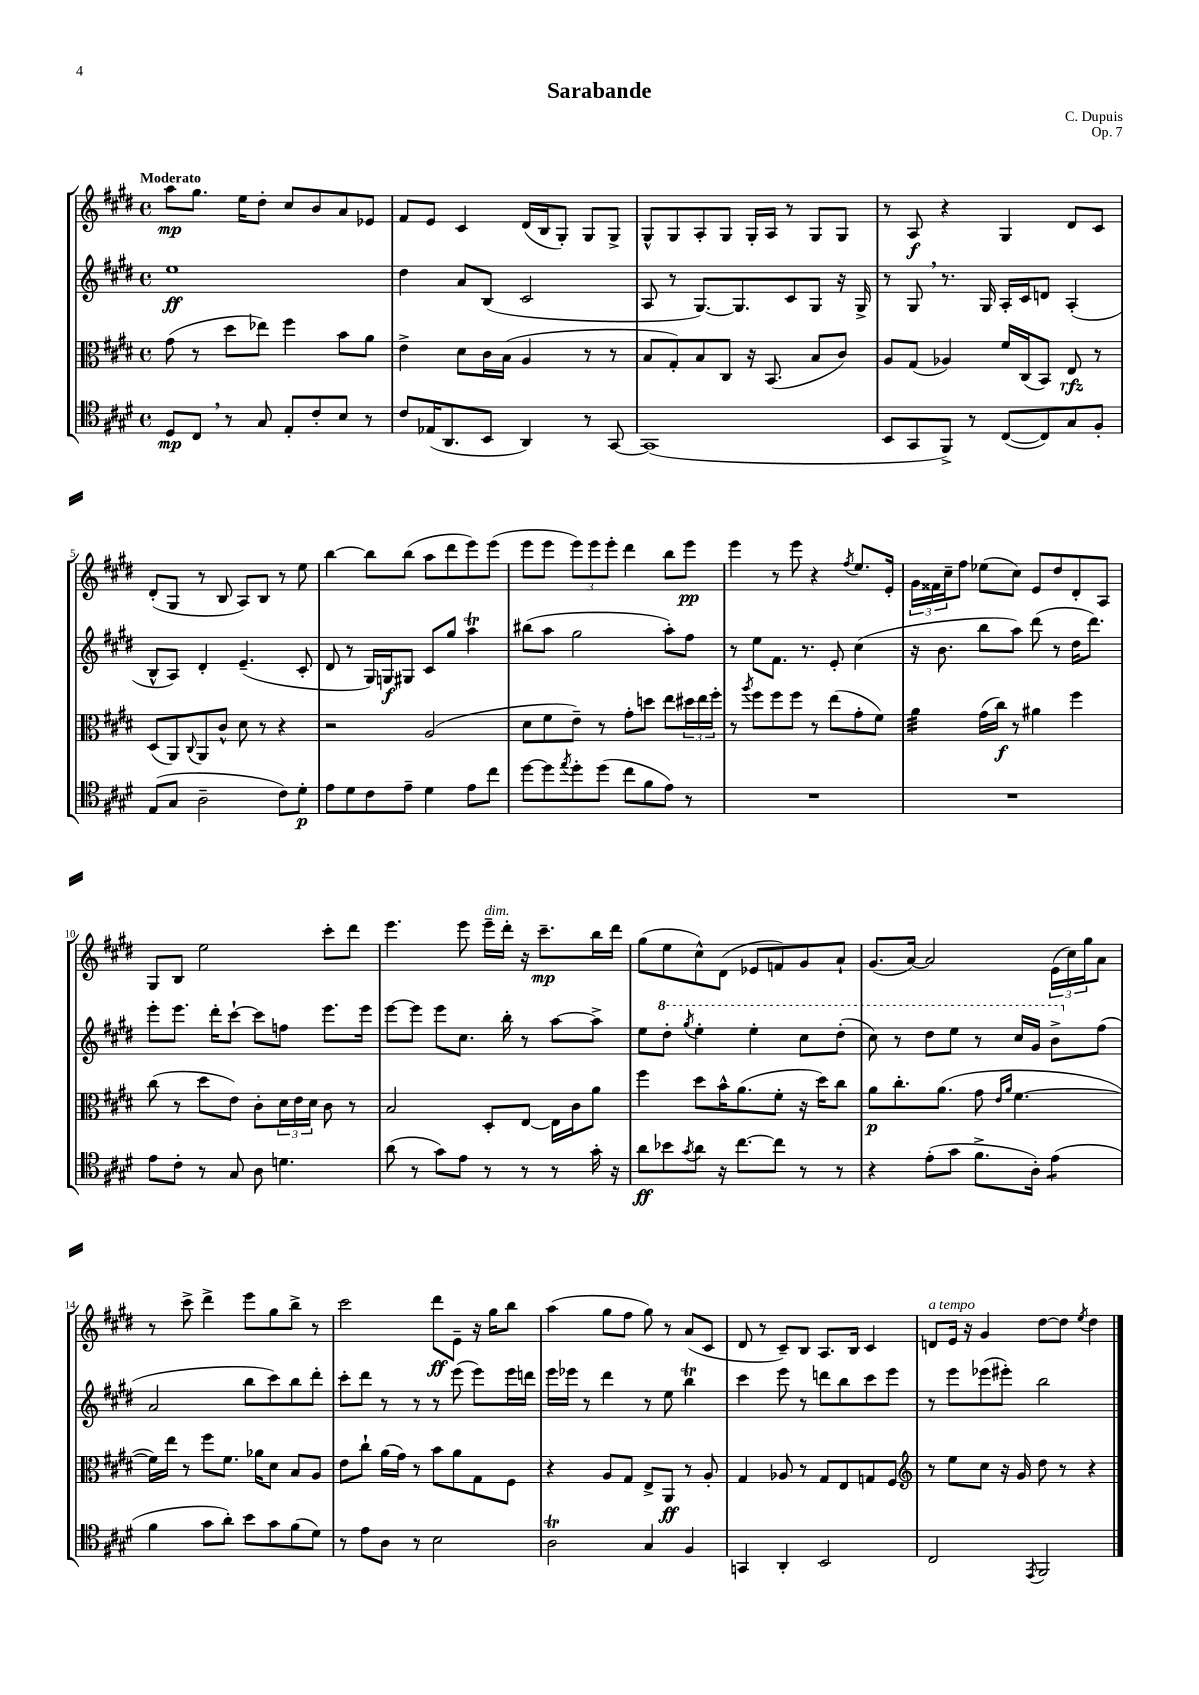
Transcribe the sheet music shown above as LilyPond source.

\header { title = "Sarabande" composer = "C. Dupuis" opus = "Op. 7" }
<<
\new StaffGroup <<
\new Staff = "s0" {
    \clef treble \key e \major \defaultTimeSignature \time 4/4 \tempo "Moderato"
    a''8\mp gis''8. e''16 dis''8-. cis''8 b'8 a'8 ees'8 |
    fis'8 e'8 cis'4 dis'16( b16 gis8-.) gis8 gis8-> |
    gis8-^ gis8 a8-. gis8 gis16-. a16 r8 gis8 gis8 |
    r8 a8\f r4 gis4 dis'8 cis'8 |
    dis'8-.( gis8 r8 b8 a8) b8 r8 e''8 |
    b''4~ b''8 b''8( a''8 dis'''8 e'''8) e'''8( |
    e'''8 e'''8 \tuplet 3/2 { e'''8) e'''8 e'''8-. } dis'''4 b''8 e'''8\pp |
    e'''4 r8 e'''8 r4 \acciaccatura { fis''8 } e''8. e'16-. |
    \tuplet 3/2 { gis'16 fisis'16 cis''16-- } fis''8 ees''8( cis''8) e'8 dis''8 dis'8-. a8 |
    gis8 b8 e''2 cis'''8-. dis'''8 |
    e'''4. e'''8 e'''16--^\markup { \italic "dim." } dis'''16-. r16 cis'''8.--\mp b''16 dis'''16 |
    gis''8( e''8 cis''8-^) dis'8( ees'8 f'8) gis'8 a'8-! |
    gis'8.( a'16~) a'2 \tuplet 3/2 { e'16( cis''16) gis''16 } a'8 |
    r8 cis'''8-> dis'''4-> e'''8 gis''8 b''8-> r8 |
    cis'''2 dis'''8\ff e'8-- r16 gis''16 b''8 |
    a''4( gis''8 fis''8 gis''8) r8 a'8( cis'8 |
    dis'8 r8 cis'8--) b8 a8. b16 cis'4 |
    d'8^\markup { \italic "a tempo" } e'16 r16 gis'4 dis''8~ dis''8 \acciaccatura { e''8 } dis''4 \bar "|." |
}
\new Staff = "s1" {
    \clef treble \key e \major \defaultTimeSignature \time 4/4
    e''1\ff |
    dis''4 a'8 b8( cis'2 |
    a8 r8 gis8.~) gis8. cis'8 gis8 r16 gis16-> |
    r8 gis8 \breathe r8. gis16 a16-. cis'16 d'8 a4-.( |
    b8-^ a8) dis'4-. e'4.--( cis'8-. |
    dis'8 r8 gis16) g16\f gis8 cis'8 gis''8 a''4\trill |
    bis''8( a''8 gis''2 a''8-.) fis''8 |
    r8 e''8 fis'8. r8. e'8-. cis''4( |
    r16 b'8. b''8 a''8) dis'''8( r8 dis''16 dis'''8.) |
    e'''8-. e'''8. dis'''16-. cis'''8~-! cis'''8 f''8 e'''8. e'''16 |
    e'''8~ e'''8 e'''8 cis''8. b''16-. r8 a''8~ a''8-> |
    e''8 \ottava #1 dis'''8-. \acciaccatura { gis'''8 } e'''4-. e'''4-. cis'''8 dis'''8-.( |
    cis'''8) r8 dis'''8 e'''8 r8 cis'''16 gis''16 b''8-> \ottava #0 fis''8( |
    a'2 b''8 cis'''8) b''8 dis'''8-. |
    cis'''8-. dis'''8 r8 r8 r8 e'''8( e'''8) e'''16 d'''16 |
    e'''16 ees'''16 r8 dis'''4 r8 e''8 b''4\trill |
    cis'''4 e'''8 r8 d'''8 b''8 cis'''8 e'''8 |
    r8 e'''8 ees'''8( eis'''8-.) b''2 \bar "|." |
}
\new Staff = "s2" {
    \clef alto \key e \major \defaultTimeSignature \time 4/4
    gis'8( r8 dis''8 ees''8) fis''4 b'8 a'8 |
    e'4-> dis'8 cis'16 b16( a4 r8 r8 |
    b8 gis8-.) b8 cis8 r16 b,8.( b8 cis'8) |
    a8 gis8( aes4) fis'16 cis16( b,8) e8\rfz r8 |
    dis8( a,8) \appoggiatura { cis8 } a,8 cis'8-^ dis'8 r8 r4 |
    r2 a2( |
    dis'8 fis'8 e'8--) r8 gis'8-. d''8 e''8 \tuplet 3/2 { dis''16 e''16 fis''16-. } |
    r8 \acciaccatura { a''8 } fis''8 fis''8 fis''8 r8 e''8( gis'8-. fis'8) |
    a'4:32 gis'16( cis''16\f) r8 ais'4 fis''4 |
    cis''8( r8 dis''8 e'8) cis'8-. \tuplet 3/2 { dis'16 e'16 dis'16 } cis'8 r8 |
    b2 dis8-. e8~ e16 cis'16 a'8 |
    fis''4 dis''8 b'16-^ a'8.( fis'8-. r16 dis''16) cis''8 |
    a'8\p cis''8.-. a'8.( gis'8 \grace { e'16 a'16 } fis'4.~ |
    fis'16) e''16 r8 fis''8 fis'8. aes'16 dis'8 b8 a8 |
    e'8 cis''8-! a'16( gis'16) r8 b'8 a'8 gis8 fis8 |
    r4 a8 gis8 e8-> a,8\ff r8 a8-. |
    gis4 aes8 r8 gis8 e8 g8 fis8 |
    \clef treble r8 e''8 cis''8 r16 gis'16 dis''8 r8 r4 \bar "|." |
}
\new Staff = "s3" {
    \clef tenor \key e \major \defaultTimeSignature \time 4/4
    dis8\mp cis8 \breathe r8 gis8 e8-. cis'8-. b8 r8 |
    cis'8 ees16( a,8. b,8 a,4) r8 gis,8~ |
    gis,1( |
    b,8 gis,8 fis,8->) r8 cis8~( cis8) gis8 fis8-. |
    e8( gis8 a2-- cis'8) dis'8-.\p |
    e'8 dis'8 cis'8 e'8-- dis'4 e'8 cis''8 |
    dis''8~ dis''8 \acciaccatura { e''8 } dis''8-. dis''8( cis''8 fis'8 e'8) r8 |
    R1 |
    R1 |
    e'8 cis'8-. r8 gis8 a8 d'4. |
    a'8( r8 gis'8) e'8 r8 r8 r8 gis'16-. r16 |
    a'8\ff bes'8 \acciaccatura { gis'8 } a'8 r16 cis''8.~ cis''8 r8 r8 |
    r4 e'8-.( gis'8 fis'8.-> a16-.) e'4:8( |
    fis'4 gis'8 a'8-.) b'8 gis'8 fis'8( dis'8) |
    r8 e'8 a8 r8 b2 |
    a2\trill gis4 fis4 |
    g,4 a,4-. b,2 |
    cis2 \acciaccatura { e,8 } fis,2 \bar "|." |
}
>>
>>
